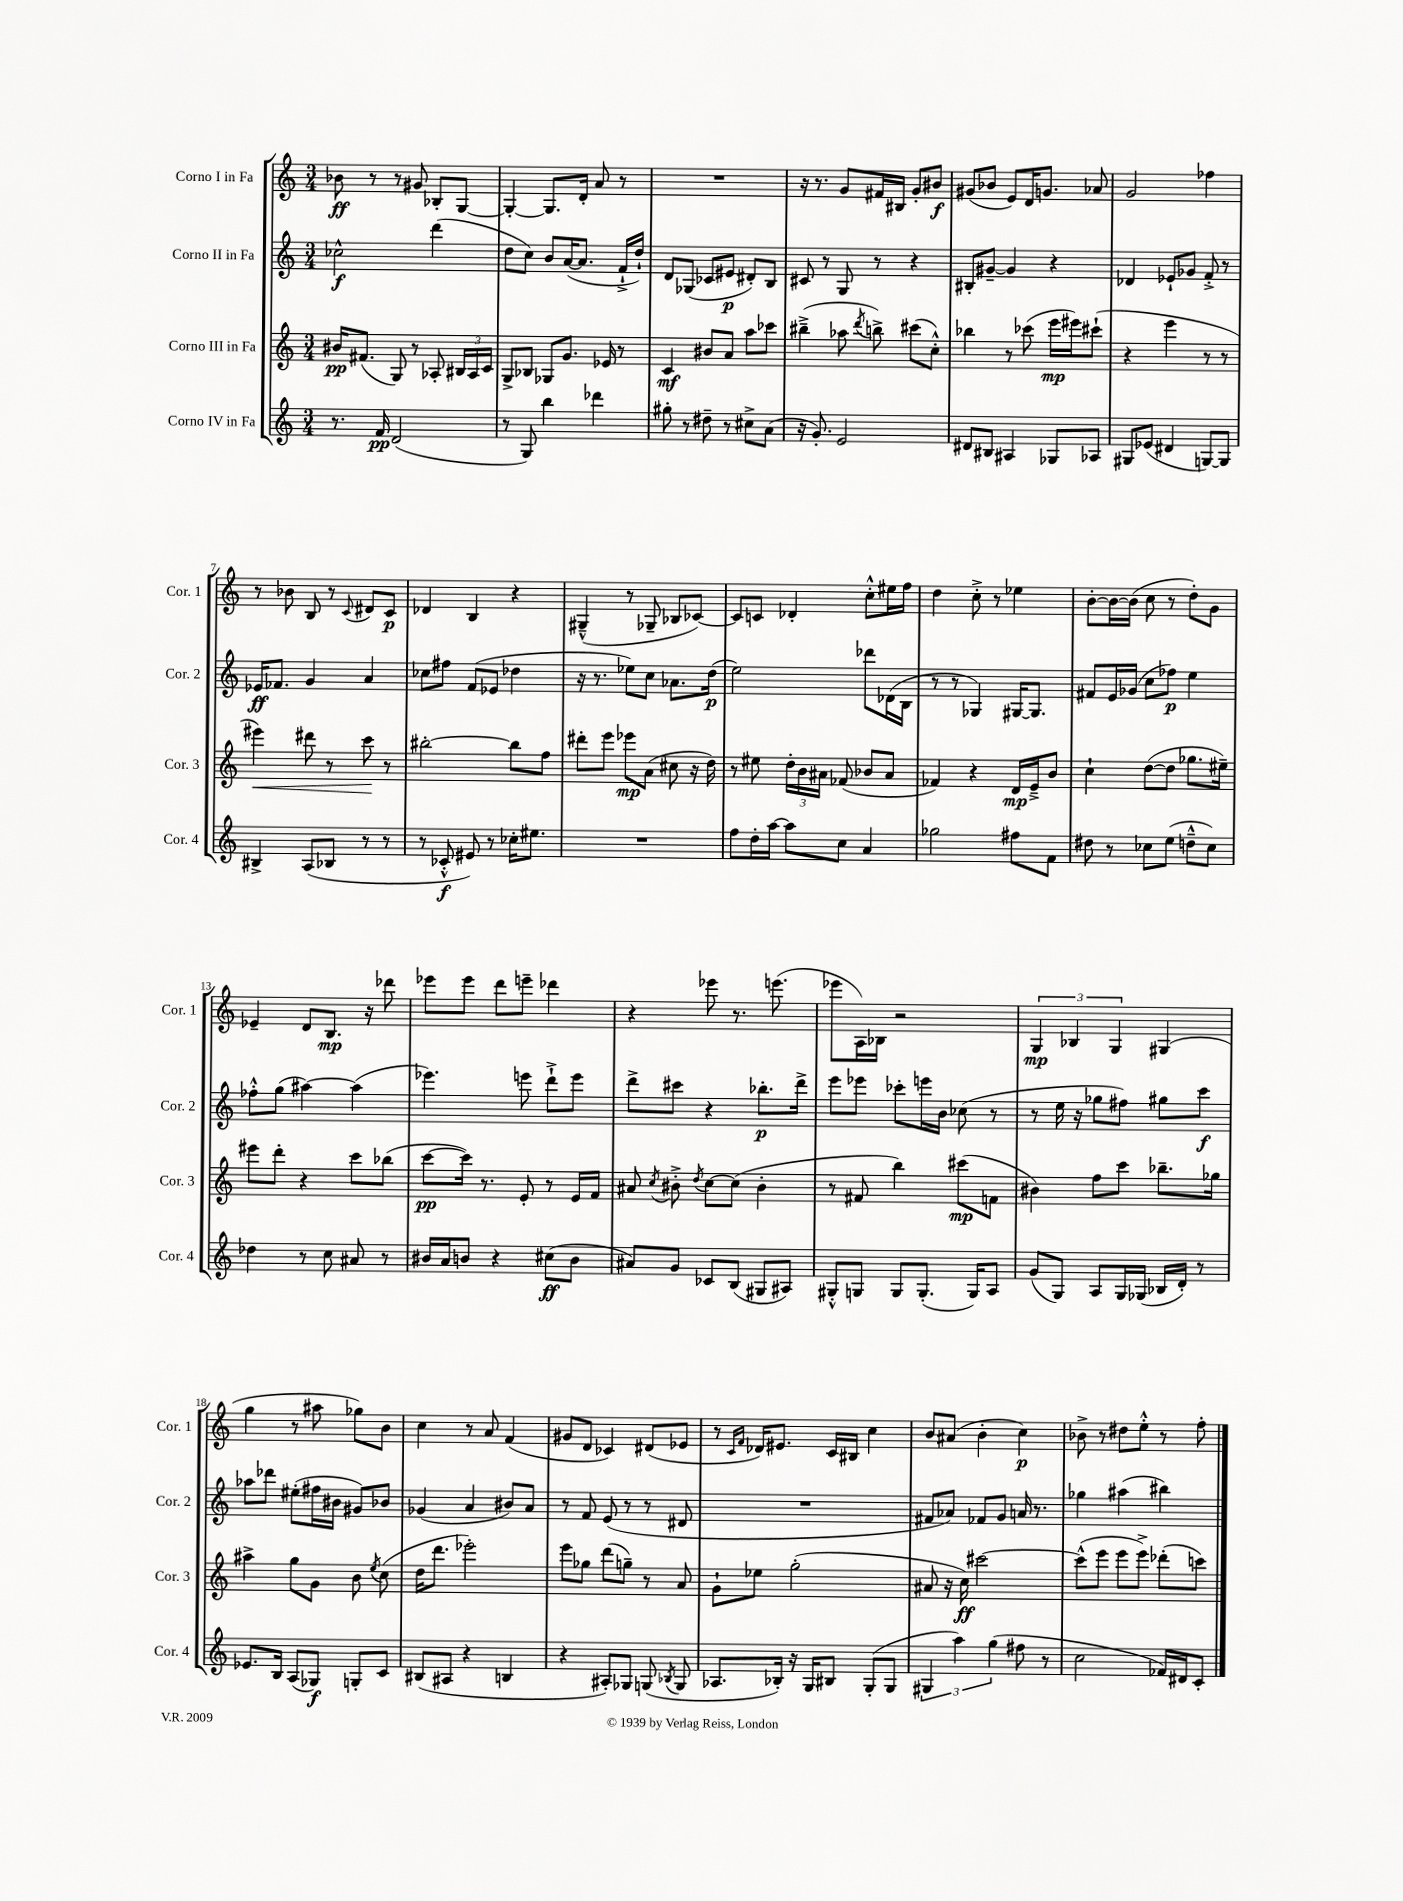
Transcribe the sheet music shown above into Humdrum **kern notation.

**kern	**dynam	**kern	**dynam	**kern	**dynam	**kern	**dynam
*part4	*part4	*part3	*part3	*part2	*part2	*part1	*part1
*staff4	*staff4	*staff3	*staff3	*staff2	*staff2	*staff1	*staff1
*I"Corno IV in Fa	*	*I"Corno III in Fa	*	*I"Corno II in Fa	*	*I"Corno I in Fa	*
*I'Cor. 4	*	*I'Cor. 3	*	*I'Cor. 2	*	*I'Cor. 1	*
*clefG2	*	*clefG2	*	*clefG2	*	*clefG2	*
*k[]	*	*k[]	*	*k[]	*	*k[]	*
*M3/4	*	*M3/4	*	*M3/4	*	*M3/4	*
=1	=1	=1	=1	=1	=1	=1	=1
8.r	.	16b#X/KL	pp	2cc-X^^\	f	8b-X\	ff
.	.	(8.f#X/J	.	.	.	.	.
.	.	.	.	.	.	8r	.
16f/	pp	.	.	.	.	.	.
(2d/	.	8G/)	.	.	.	8r	.
.	.	8r	.	.	.	8g#X/	.
.	.	8A-X'/	.	(4ddd\	.	8B-X'/L	.
.	.	24B#X/LL	.	.	.	[8G/J	.
.	.	24A-/	.	.	.	.	.
.	.	24c/JJ	.	.	.	.	.
=2	=2	=2	=2	=2	=2	=2	=2
8r	.	8G^/L	.	8dd\L	.	4G'/_	.
8G/)	.	8B-X/J	.	8cc\J)	.	.	.
4bb\	.	8G-X/L	.	8b/L	.	8.G/L]	.
.	.	8.g/J	.	([16a/K	.	.	.
.	.	.	.	8.a/J]	.	16d'/Jk	.
4ddd-X\	.	.	.	.	.	8a/	.
.	.	16e-X/	.	.	.	.	.
.	.	8r	.	16f`^/LL	.	8r	.
.	.	.	.	16dd`/JJ)	.	.	.
=3	=3	=3	=3	=3	=3	=3	=3
8gg#X'\	.	4c/	mf	8d/L	.	2.r	.
8r	.	.	.	(8G-X/J	.	.	.
8dd#X~\	.	8b#X/L	.	8c-X/L	.	.	.
8r	.	8a/J	.	8e#X/J	p	.	.
8cc#X^\L	.	8aa\L	.	8d#X'/L)	.	.	.
(8a\J	.	8ccc-X\J	.	8B/J	.	.	.
=4	=4	=4	=4	=4	=4	=4	=4
16r	.	(4bb#X~^\	.	8c#X/	.	16r	.
8.g'/)	.	.	.	.	.	8.r	.
.	.	.	.	8r	.	.	.
2e/	.	8aa-X\	.	8G/	.	8g/L	.
.	.	8qddd/	.	.	.	.	.
.	.	8bbn^\)	.	8r	.	16f#X/L	.
.	.	.	.	.	.	16B#X/JJ	.
.	.	(8ccc#X\L	.	4r	.	8g'/L	.
.	.	8cc'^^\J)	.	.	.	8b#X/J	f
=5	=5	=5	=5	=5	=5	=5	=5
8d#X/L	.	4bb-X\	.	8B#X'/L	.	(8g#X/L	.
8B#X/J	.	.	.	[8g#X~/J	.	8b-X/J	.
4A#X/	.	8r	.	4g#/]	.	8e/L)	.
.	.	(8ccc-X\	.	.	.	16d/K	.
.	.	.	.	.	.	8.gn/J	.
8G-X/L	.	16eee\LL	mp	4r	.	.	.
.	.	16eee#X\J)	.	.	.	.	.
8A-X/J	.	(8ccc#X`\J	.	.	.	8a-X/	.
=6	=6	=6	=6	=6	=6	=6	=6
8G#X/L	.	4r	.	4d-X/	.	2g/	.
(8e-X/J	.	.	.	.	.	.	.
4d#X/	.	4eee\	.	8e-X`/L	.	.	.
.	.	.	.	8g-X/J	.	.	.
[8Gn/L)	.	8r	.	8f'^/	.	4ff-X\	.
8G/J]	.	8r	.	8r	.	.	.
!!LO:LB:g=z
=7	=7	=7	=7	=7	=7	=7	=7
!	!	!	!LO:HP:b	!	!	!	!
4B#X^/	.	4eee#X\)	<	16e-X/KL	ff	8r	.
.	.	.	.	8.f-X/J	.	.	.
.	.	.	.	.	.	8b-X\	.
(8A/L	.	8ddd#X\	.	4g/	.	8B/	.
8B-X/J	.	8r	.	.	.	8r	.
.	.	.	.	.	.	8qqc/	.
8r	.	8ccc\	.	4a/	.	8d#X/L	.
8r	.	8r	[	.	.	8c/J	p
=8	=8	=8	=8	=8	=8	=8	=8
8r	.	[2bb#X'\	.	8cc-X\L	.	4d-X/	.
8c-X'^^/	f	.	.	8ff#X\J	.	.	.
8e#X/)	.	.	.	(8f/L	.	4B/	.
8r	.	.	.	8e-X/J	.	.	.
16cc-X'\KL	.	8bb#\L]	.	4dd-X\	.	4r	.
8.ee#X\J	.	.	.	.	.	.	.
.	.	8ff\J	.	.	.	.	.
=9	=9	=9	=9	=9	=9	=9	=9
2.r	.	8ddd#X'\L	.	16r	.	(4G#X~^^/	.
.	.	.	.	8.r	.	.	.
.	.	8eee\J	.	.	.	.	.
.	.	8eee-X\L	mp	8ee-X\L)	.	8r	.
.	.	(8a\J	.	8cc\J	.	8G-X~/	.
.	.	8cc#X\	.	8.a-X\L	.	8B-X/L	.
.	.	16r	.	.	.	[8c-X/J)	.
.	.	16dd\)	.	(16dd\Jk	p	.	.
=10	=10	=10	=10	=10	=10	=10	=10
8ff\L	.	8r	.	2ee\)	.	8c-/L]	.
16dd'\L	.	8ee#X\	.	.	.	8cn/J	.
[16aa\JJ	.	.	.	.	.	.	.
8aa\L]	.	24dd'\LL	.	.	.	4d-X'/	.
.	.	24b\	.	.	.	.	.
.	.	24a#X\JJ	.	.	.	.	.
8cc\J	.	(8f-X/	.	.	.	.	.
4a/	.	8b-X/L	.	8ddd-X\L	.	8cc'^^\L	.
.	.	8a#/J	.	(16d-X\L	.	16ee#X\L	.
.	.	.	.	16B\JJ	.	16ff\JJ	.
=11	=11	=11	=11	=11	=11	=11	=11
2gg-X\	.	4f-X/)	.	8r	.	4dd\	.
.	.	.	.	8r	.	.	.
.	.	4r	.	4G-X/)	.	8cc'^\	.
.	.	.	.	.	.	8r	.
8ff#X\L	.	16d/LL	mp	[16G#X/KL	.	4ee-X\	.
.	.	16e~^/J	.	8.G#/J]	.	.	.
8f\J	.	8b/J	.	.	.	.	.
=12	=12	=12	=12	=12	=12	=12	=12
8dd#X\	.	4cc`\	.	8f#X/L	.	[8b'\L	.
8r	.	.	.	16e/L	.	16b\L_	.
.	.	.	.	(16g-X/JJ	.	(16b\JJ]	.
8cc-X\L	.	([8dd\L	.	8cc\L	.	8cc\	.
(8ee\J	.	8dd\J]	.	8ff-X\J)	p	8r	.
8ddn~^^\L	.	8.gg-X\L	.	4ee\	.	8dd'\L)	.
8cc-\J)	.	.	.	.	.	8g\J	.
.	.	16ee#X~\Jk)	.	.	.	.	.
!!LO:LB:g=z
=13	=13	=13	=13	=13	=13	=13	=13
4dd-X\	.	8eee#X\L	.	8ff-X'^^\L	.	4e-X~/	.
.	.	8ddd'\J	.	(8gg\J	.	.	.
8r	.	4r	.	[4aa#X\)	.	8d/L	.
8cc\	.	.	.	.	.	8.B/J	mp
8a#X/	.	8ccc\L	.	(4aa#\]	.	.	.
.	.	.	.	.	.	16r	.
8r	.	(8bb-X\J	.	.	.	8ddd-X\	.
=14	=14	=14	=14	=14	=14	=14	=14
16b#X/LL	.	[8ccc\L	pp	4.eee-X\)	.	8eee-X\L	.
16a/J	.	.	.	.	.	.	.
8bn/J	.	16ccc\Jk])	.	.	.	8eee-\J	.
.	.	8.r	.	.	.	.	.
4r	.	.	.	.	.	8ddd\L	.
.	.	8e'/	.	8eeen\	.	8eeen~\J	.
(8cc#X\L	ff	8r	.	8ddd`^\L	.	4ddd-X\	.
8b\J	.	16e/LL	.	8eee\J	.	.	.
.	.	16f/JJ	.	.	.	.	.
=15	=15	=15	=15	=15	=15	=15	=15
8a#X/L)	.	8a#X/	.	8ddd^\L	.	4r	.
.	.	8qcc/	.	.	.	.	.
8g/J	.	8b#X'^\	.	8ccc#X\J	.	.	.
.	.	8qdd/	.	.	.	.	.
8c-X/L	.	[8cc\L	.	4r	.	8eee-X\	.
(8B/J	.	(8cc\J]	.	.	.	8.r	.
8G#X/L	.	4b#'\	.	8.bb-X'\L	p	.	.
.	.	.	.	.	.	(8.eeen\	.
8A#X/J)	.	.	.	.	.	.	.
.	.	.	.	16ddd^\Jk	.	.	.
=16	=16	=16	=16	=16	=16	=16	=16
8G#X'^^/L	.	8r	.	8eee\L	.	8eee-X\L	.
8Gn/J	.	8f#X/	.	8eee-X\J	.	16A\L)	.
.	.	.	.	.	.	16B-X\JJ	.
8G/L	.	4bb\)	.	8ccc-X'\L	.	2r	.
(8.G'/J	.	.	.	16eeen\L	.	.	.
.	.	.	.	16b\JJ	.	.	.
.	.	(8ccc#X\L	mp	(8cc-X\	.	.	.
16G/KL)	.	.	.	.	.	.	.
8A/J	.	8fn\J	.	8r	.	.	.
=17	=17	=17	=17	=17	=17	=17	=17
(8g/L	.	4b#X\)	.	8r	.	6G/	mp
8G/J)	.	.	.	16ee\	.	.	.
.	.	.	.	.	.	6B-X/	.
.	.	.	.	16r	.	.	.
8A/L	.	8ff\L	.	8gg-X\L	.	.	.
.	.	.	.	.	.	6G/	.
16G/L	.	8ccc\J	.	8ff#X\J)	.	.	.
(16G-X/JJ	.	.	.	.	.	.	.
16B-X/LL	.	8.bb-X~\L	.	8gg#X\L	.	(4G#X/	.
16d'/JJ)	.	.	.	.	.	.	.
8r	.	.	.	8ccc\J	f	.	.
.	.	16gg-X\Jk	.	.	.	.	.
!!LO:LB:g=z
=18	=18	=18	=18	=18	=18	=18	=18
8.e-X/L	.	4aa#X^\	.	8aa-X\L	.	4gg\	.
.	.	.	.	8ddd-X\J	.	.	.
16B/Jk	.	.	.	.	.	.	.
(8A/L	.	8gg\L	.	(8ee#X'\L	.	8r	.
8G-X/J)	f	8g\J	.	16ff#X\L	.	8aa#X\	.
.	.	.	.	16b#X\JJ	.	.	.
8Gn'/L	.	8b\	.	8g#X/L)	.	8gg-X\L)	.
.	.	8qee/	.	.	.	.	.
8c/J	.	(8cc\	.	8b-X/J	.	8b\J	.
=19	=19	=19	=19	=19	=19	=19	=19
(8B#X/L	.	16dd\KL	.	(4g-X/	.	4cc\	.
.	.	8.ddd\J	.	.	.	.	.
8A#X/J	.	.	.	.	.	.	.
4r	.	2eee-X'\)	.	4a/	.	8r	.
.	.	.	.	.	.	8a/	.
4Bn/	.	.	.	8b#X/L)	.	(4f/	.
.	.	.	.	8a/J	.	.	.
=20	=20	=20	=20	=20	=20	=20	=20
4r	.	8eee\L	.	8r	.	8g#X/L	.
.	.	8gg-X\J	.	8f/	.	8d/J	.
8A#X'/L)	.	(8ddd\L	.	(8e/	.	4c-X/)	.
8G-X/J	.	8ggn~\J)	.	8r	.	.	.
(8Gn/	.	8r	.	8r	.	(8d#X/L	.
8qB-X/	.	.	.	.	.	.	.
8G/	.	8a/	.	8d#X/	.	8e-X/J	.
=21	=21	=21	=21	=21	=21	=21	=21
8.A-X/L	.	8g`\L	.	2.r	.	8r	.
.	.	.	.	.	.	16qqc/LL	.
.	.	.	.	.	.	16qqf/JJ	.
.	.	8ee-X\J	.	.	.	16d-X/KL)	.
16B-X'/Jk)	.	.	.	.	.	8.e#X/J	.
16r	.	(2gg'\	.	.	.	.	.
16G/KL	.	.	.	.	.	.	.
8B#X/J	.	.	.	.	.	16c/LL	.
.	.	.	.	.	.	16B#X/JJ	.
(8G'/L	.	.	.	.	.	4cc\	.
8G/J	.	.	.	.	.	.	.
=22	=22	=22	=22	=22	=22	=22	=22
6G#X/	.	8a#X/	.	8f#X/L	.	8b/L	.
.	.	16r	.	8a-X/J)	.	(8a#X/J	.
6aa\)	.	.	.	.	.	.	.
.	.	16cc\)	ff	.	.	.	.
.	.	[2ccc#X\	.	8f-X/L	.	4b'\	.
(6gg\	.	.	.	.	.	.	.
.	.	.	.	8g/J	.	.	.
8ff#X\	.	.	.	16an/	.	4cc\)	p
.	.	.	.	8.r	.	.	.
8r	.	.	.	.	.	.	.
=23	=23	=23	=23	=23	=23	=23	=23
2cc\	.	(8ccc#^^\L]	.	4gg-X\	.	8b-X^\	.
.	.	8eee\J	.	.	.	8r	.
.	.	8eee\L	.	(4aa#X\	.	8dd#X\L	.
.	.	8eee^\J)	.	.	.	8ee'^^\J	.
16f-X/LL)	.	(8ddd-X'\L	.	4bb#X\)	.	8r	.
16d#X/J	.	.	.	.	.	.	.
8c'/J	.	8cccn\J)	.	.	.	8ff'\	.
==	==	==	==	==	==	==	==
*-	*-	*-	*-	*-	*-	*-	*-
